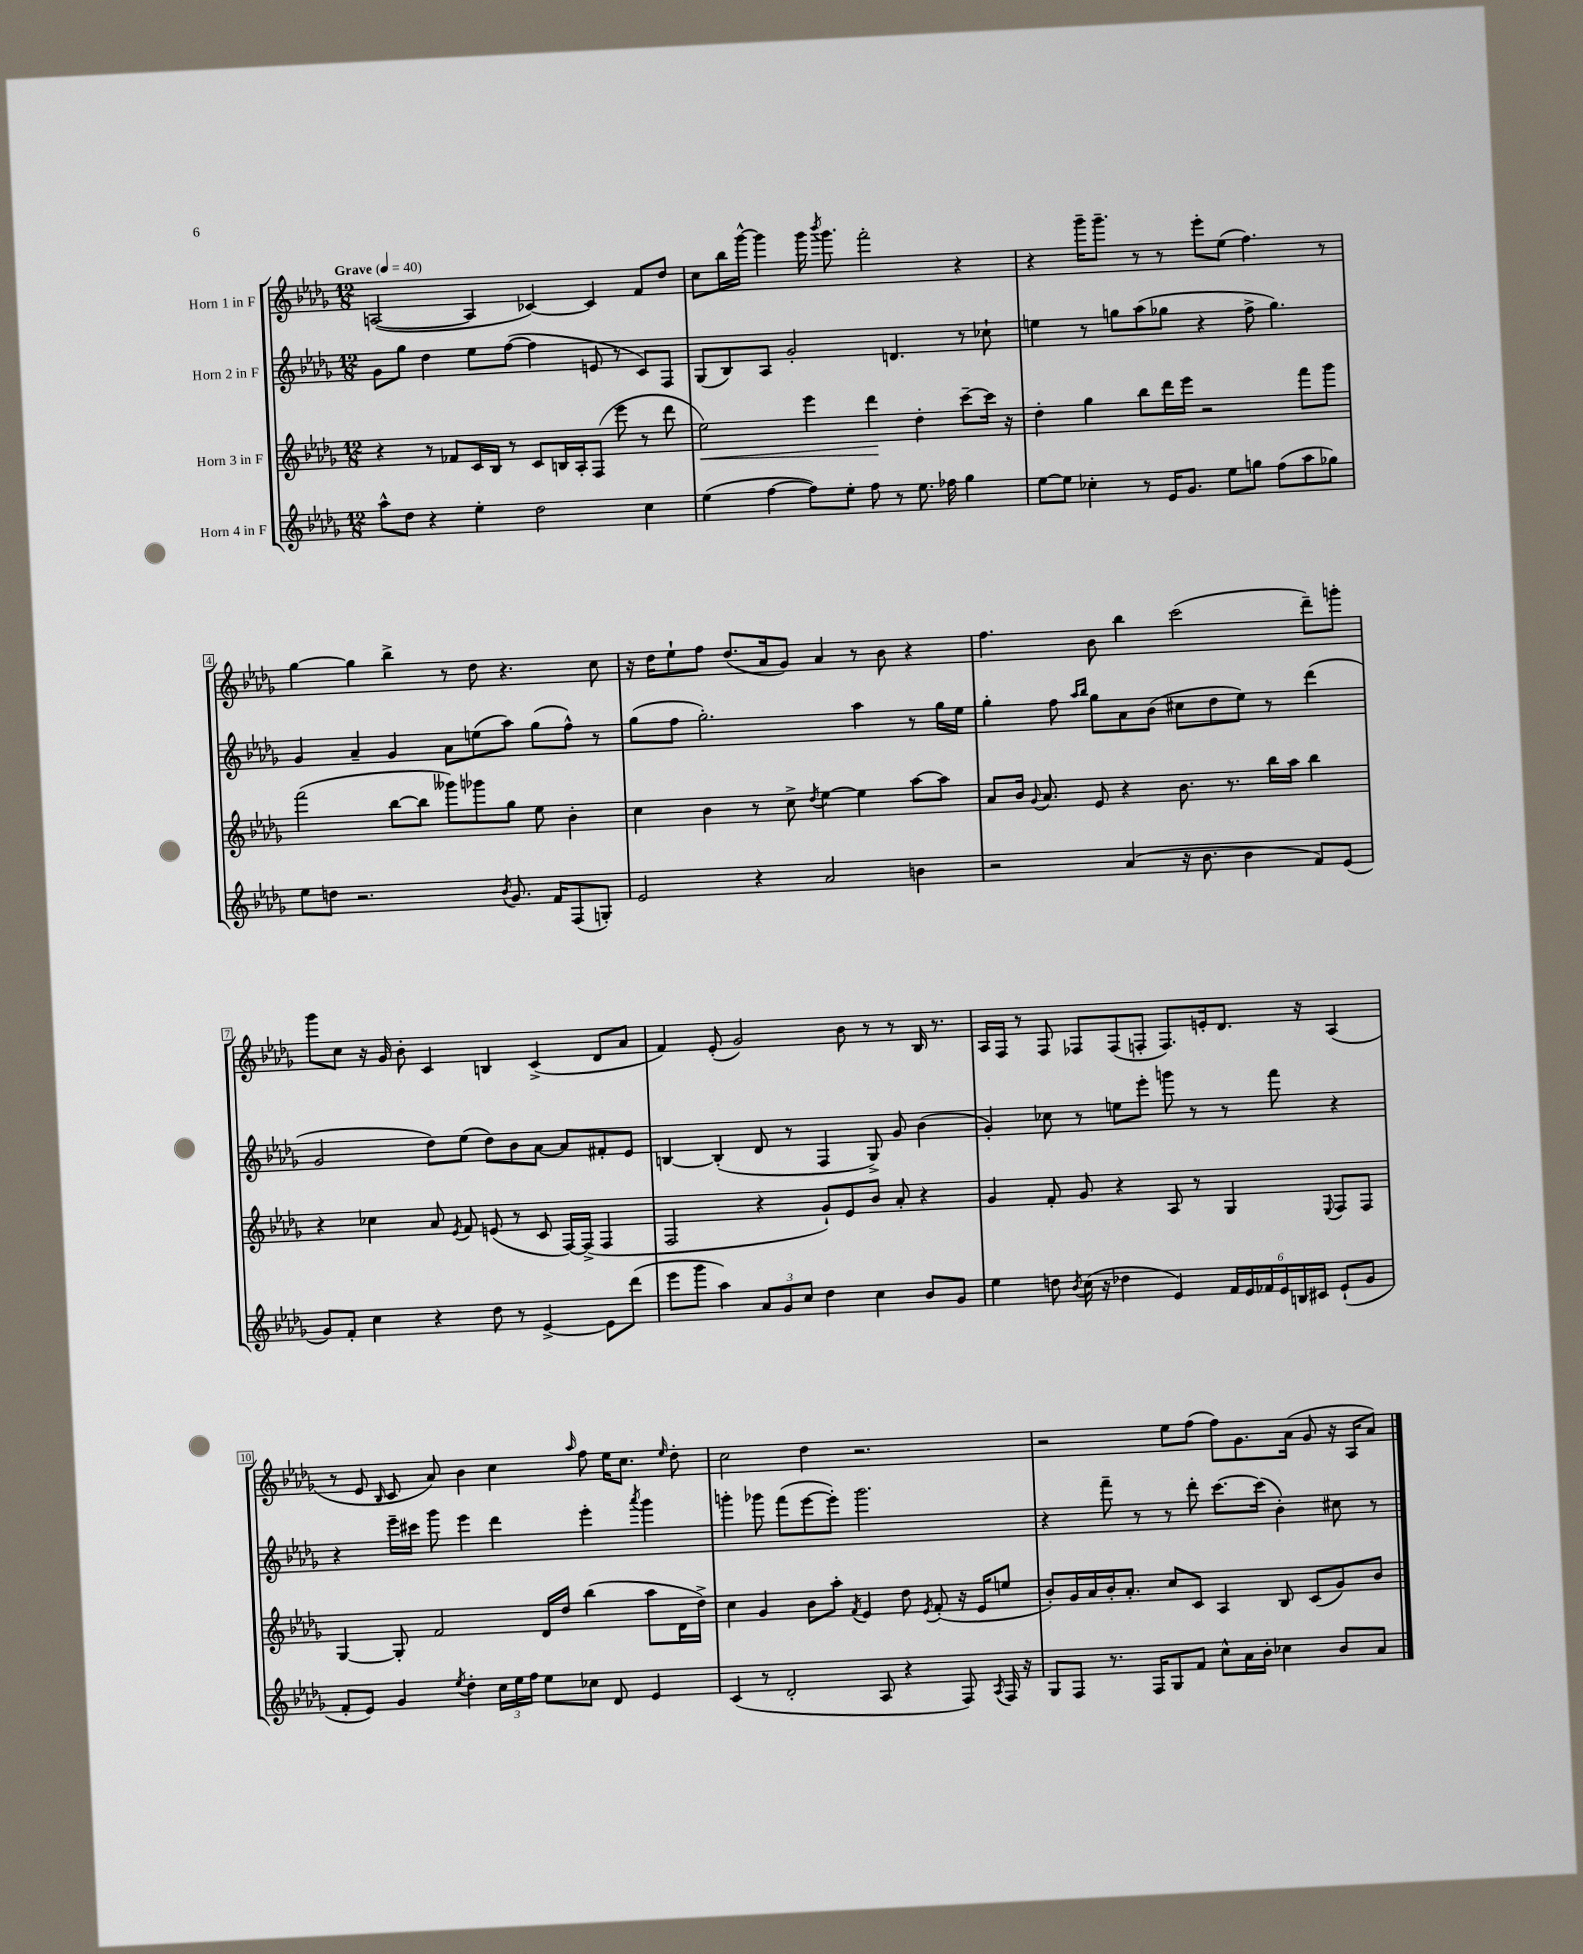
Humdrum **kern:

**kern	**kern	**kern	**kern
*staff4	*staff3	*staff2	*staff1
*clefG2	*clefG2	*clefG2	*clefG2
*k[b-e-a-d-g-]	*k[b-e-a-d-g-]	*k[b-e-a-d-g-]	*k[b-e-a-d-g-]
*M12/8	*M12/8	*M12/8	*M12/8
*MM40	*MM40	*MM40	*MM40
8aa-^^	4r	8g-	([2A
8dd-	.	8gg-	.
4r	8r	4dd-	.
.	8f-	.	.
4ee-'	16c	8ee-	4A]
.	16B-	.	.
.	8r	([8ff	.
2dd-	8c	4ff]	[4c-)
.	16B	.	.
.	16A-'	.	.
.	(8F	8e	4c-]
.	8eee-	8r	.
4cc	8r	8c)	8f
.	8ddd-	8F	8dd-
=	=	=	=
(4ee-	2ee-)	(8G-	8cc
.	.	8B-)	16bb-
.	.	.	[16ggg-^^
[4ff	.	8A-	4ggg-]
.	.	2g-'	.
8ff])	4eee-	.	16ggg-
.	.	.	8qbbb-
.	.	.	8.ggg-
8ee-'	.	.	.
8ff	4ddd-	.	2fff'
8r	.	4.d	.
8.ee-	4dd-'	.	.
16ff-	.	.	.
4gg-	[8ccc~	8r	4r
.	16ccc]	8cc-`	.
.	16r	.	.
=	=	=	=
[8ee-	4dd-'	4ee	4r
8ee-]	.	.	.
4cc-'	4gg-	8r	16ggg-~
.	.	.	8.ggg-~
.	.	8gg	.
8r	8bb-	(8aa-	8r
16e-	16ddd-	8gg-	8r
8.g-	16eee-	.	.
.	2r	4r	8eee-'
8ee-	.	.	(8ee-
8gg	.	8ff^	4.ff)
(8ff	.	4.gg-)	.
8aa-	8fff	.	.
8gg-)	8ggg-	.	8r
=	=	=	=
8ee-	(2fff	4g-	[4gg-
8dd	.	.	.
2.r	.	4a-~	4gg-]
.	[8bb-	4g-	4bb-^
.	8bb-]	.	.
.	8ggg--)	8a-	8r
.	8ggg-	(8ee	8dd-
8qb-	.	.	.
8.g-	8gg-	8aa-)	4.r
.	8ee-	(8gg-	.
16f	.	.	.
(8F	4b-'	8ff^^)	.
8G')	.	8r	8cc
=	=	=	=
2e-	4cc	(8gg-	16r
.	.	.	16dd-
.	.	8ff	8ee-`
.	4b-	2.gg-')	8ff
.	.	.	(8.dd-
4r	8r	.	.
.	.	.	16a-
.	8cc^	.	8g-)
.	8qdd-	.	.
2a-	[4ee-	.	4a-
.	4ee-]	4aa-	8r
.	.	.	8b-
4b	[8aa-	8r	4r
.	8aa-]	16gg-	.
.	.	16ee-	.
=	=	=	=
2r	8a-	4gg-'	4.ff
.	16b-	.	.
.	8qqg-	.	.
.	8.a-	.	.
.	.	8ff	.
.	.	16qqaa-	.
.	.	16qqbb-	.
.	8e-	8gg-	8b-
(4a-	4r	8a-	4bb-
.	.	(8b-	.
16r	8.b-	8cc#	(2ccc
8.b-	.	.	.
.	.	8dd-	.
.	8.r	.	.
4b-	.	8ee-)	.
.	16bb-	8r	.
.	16aa-	.	.
8f)	4bb-	(4ddd-	8ddd-~)
(8e-	.	.	8ggg'
=	=	=	=
8g-)	4r	2g-	8ggg-
8f'	.	.	8cc
4cc	4cc-	.	16r
.	.	.	16g-
.	.	.	8b-'
4r	8a-	8dd-)	4c
.	8qe-	.	.
.	8f	(8ee-	.
8dd-	(8e	8dd-)	4B
8r	8r	8b-	.
[4e-^	8c	[8a-	(4c^
.	[16F)	8a-]	.
.	(16F^]	.	.
8e-]	4F	8f#'	8d-
(8ddd-	.	8e-	8a-
=	=	=	=
8eee-	2F	[4B	4f)
8ggg-	.	.	.
4aa-)	.	(4B']	(8e-'
.	.	.	2g-)
12a-	4r	8d-	.
12g-	.	.	.
.	.	8r	.
12cc	.	.	.
4dd-	8g-`)	4F	.
.	8e-	.	8b-
4cc	8b-	8G-^)	8r
.	8a-'	8g-	8r
8b-	4r	(4b-	16B-
.	.	.	8.r
8g-	.	.	.
=	=	=	=
4ee-	4g-	4g-')	16A-
.	.	.	16F
.	.	.	8r
8dd	8f'	8cc-	8F
8qb-	.	.	.
(16cc	8g-	8r	8F-
16r	.	.	.
4dd-	4r	8ee	(8F-
.	.	8eee-'	8F'
4e-)	8A-	8ggg	8.F)
.	8r	8r	.
.	.	.	16e'
24f	4G-	8r	8.d-
24e-	.	.	.
24f-	.	.	.
24e-	.	8fff	.
24B	.	.	.
.	.	.	16r
24c#	.	.	.
.	8qqE-	.	.
(8e-`	8F	4r	(4A-
8g-	8F	.	.
=	=	=	=
8f'	[4G-	4r	8r
8e-)	.	.	8e-
.	.	.	16qqB-
4g-	8G-']	16eee-~	8c
.	.	16ccc#	.
.	2f	8ggg-	8a-)
8qee-	.	.	.
4dd-'	.	4eee-	4b-
24cc	.	4ddd-	4cc
24ee-	.	.	.
24ff	.	.	.
8ee-	16d-	.	.
.	16dd-	.	.
.	.	.	16qqaa-
8cc-	(4bb-	4eee-'	8ff
8d-	.	.	16ee-
.	.	.	8.cc
.	.	8qaaa-	.
4e-	8aa-	4ggg-	.
.	.	.	16qqee-
.	16d-	.	8dd-'
.	16dd-^)	.	.
=	=	=	=
(4c	4cc	4ggg'	2cc
8r	4g-	8ggg-	.
2d-'	.	(8fff	.
.	8b-	[8eee-	4dd-
.	8aa-'	8eee-'])	.
.	8qf	.	.
.	4e-	2.ggg-	2.r
8A-	.	.	.
4r	8dd-	.	.
.	8qe-	.	.
.	(8f'	.	.
8F)	16r	.	.
.	16e-	.	.
8qA-	.	.	.
16F	8ee	.	.
16r	.	.	.
=	=	=	=
8G-	8b-')	4r	2r
8F	16g-	.	.
.	16a-	.	.
8.r	16b-'	8fff~	.
.	8.a-'	.	.
.	.	8r	.
16F	.	.	.
8G-	8cc	8r	8ee-
8f	8c	8ddd-'	(8ff
8cc^^	4A-	[8.ccc	8ff)
16a-	.	.	8.g-
16b-'	.	(16ccc]	.
4cc-	8B-	4b-')	.
.	.	.	(16a-
.	(8c	.	8g-
8b-	8g-)	8cc#	16r
.	.	.	16A-
8a-	8b-	8r	8a-)
==	==	==	==
*-	*-	*-	*-
